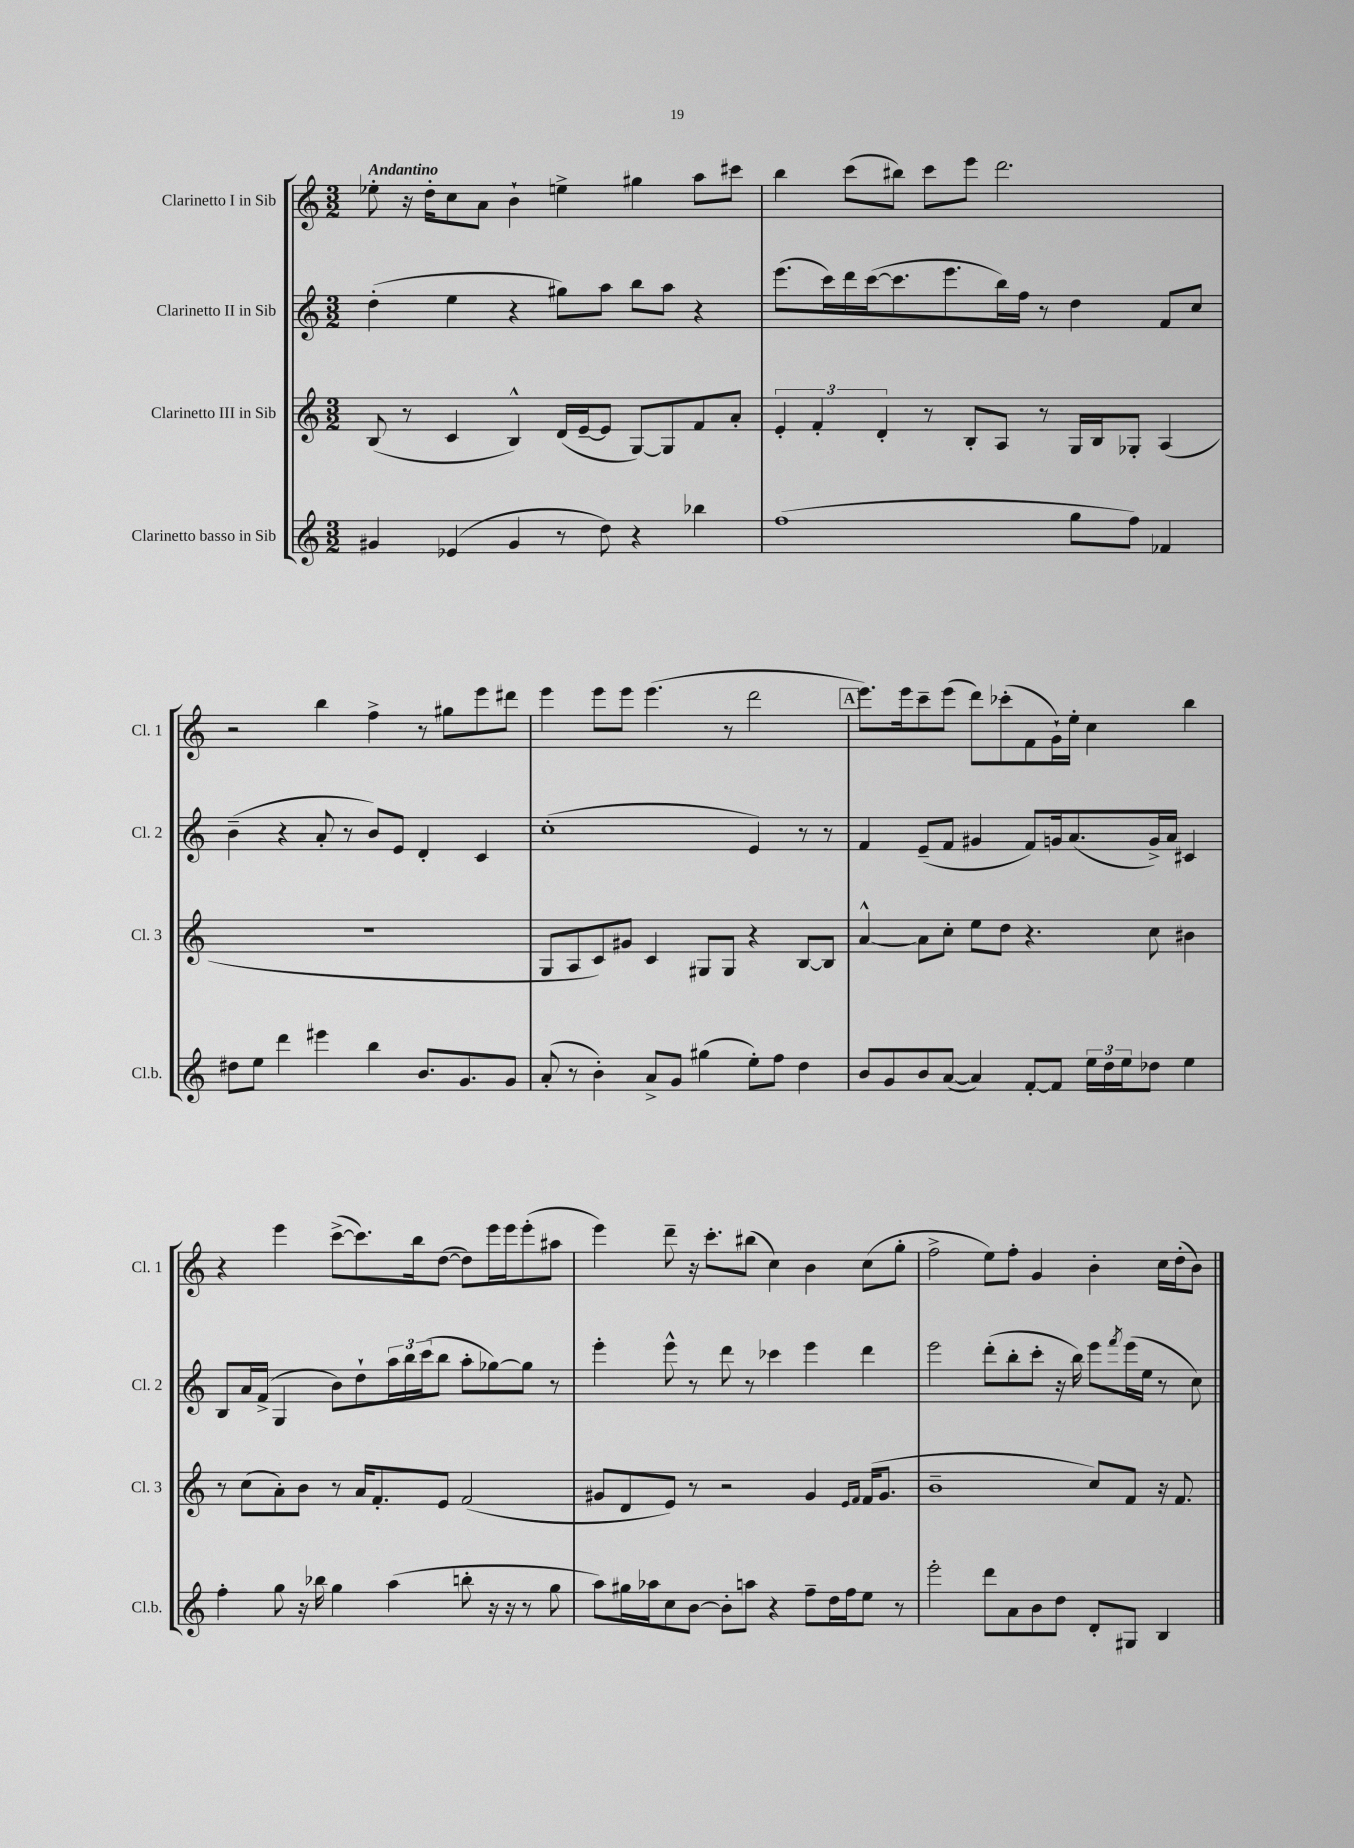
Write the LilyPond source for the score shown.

<<
\new StaffGroup <<
\new Staff = "s0" \with { instrumentName = "Clarinetto I in Sib" shortInstrumentName = "Cl. 1" } {
    \clef treble \key c \major \numericTimeSignature \time 3/2 \tempo "Andantino"
    ees''8-. r16 d''16-. c''8 a'8 b'4-! e''4-> gis''4 a''8 cis'''8 |
    b''4 c'''8( bis''8) c'''8 e'''8 d'''2. |
    r2 b''4 f''4-> r8 gis''8 e'''8 dis'''8 |
    e'''4 e'''8 e'''8 e'''4.( r8 d'''2 |
    \mark \markup { \box "A" } e'''8.) e'''16 c'''8-- e'''8( d'''8) ces'''8-.( f'8 g'16-!) e''16-. c''4 b''4 |
    r4 e'''4 c'''8~->( c'''8.) b''16 d''8~( d''8) e'''16 e'''16 e'''8-.( ais''8 |
    e'''4) d'''8-- r16 c'''8.-. bis''8( c''4) b'4 c''8( g''8-. |
    f''2-> e''8) f''8-. g'4 b'4-. c''16 d''16-.( b'8) \bar "|." |
}
\new Staff = "s1" \with { instrumentName = "Clarinetto II in Sib" shortInstrumentName = "Cl. 2" } {
    \clef treble \key c \major \numericTimeSignature \time 3/2
    d''4-.( e''4 r4 gis''8) a''8 b''8 a''8 r4 |
    e'''8.( c'''16) d'''16 c'''16~( c'''8. e'''8. b''16) f''16 r8 d''4 f'8 c''8 |
    b'4--( r4 a'8-. r8 b'8) e'8 d'4-. c'4 |
    c''1-.( e'4) r8 r8 |
    \mark \markup { \box "A" } f'4 e'8--( f'8 gis'4 f'8) g'16 a'8.( g'16->) a'16 cis'4 |
    b8 a'16 f'16->( g4 b'8) d''8-! \tuplet 3/2 { a''16 b''16 c'''16( } b''8 a''8-. ges''8~) ges''8 r8 |
    e'''4-. e'''8-^ r8 d'''8 r8 ces'''4 e'''4 d'''4 |
    e'''2 d'''8-.( b''8-. c'''8-. r16 b''16) e'''8 \acciaccatura { f'''8 } e'''16( e''16 r8 c''8) \bar "|." |
}
\new Staff = "s2" \with { instrumentName = "Clarinetto III in Sib" shortInstrumentName = "Cl. 3" } {
    \clef treble \key c \major \numericTimeSignature \time 3/2
    b8( r8 c'4 b4-^) d'16( e'16~-- e'8 g8~) g8 f'8 a'8-. |
    \tuplet 3/2 { e'4-. f'4-. d'4-. } r8 b8-. a8 r8 g16 b16 ges8-. a4( |
    R1. |
    g8 a8 c'8) gis'8 c'4 gis8 gis8 r4 b8~ b8 |
    \mark \markup { \box "A" } a'4~-^ a'8 c''8-. e''8 d''8 r4. c''8 bis'4 |
    r8 c''8( a'8-.) b'8 r8 a'16 f'8.-. e'8 f'2( |
    gis'8 d'8 e'8) r8 r2 gis'4 \grace { e'16 f'16 } f'16( gis'8. |
    b'1-- c''8) f'8 r16 f'8. \bar "|." |
}
\new Staff = "s3" \with { instrumentName = "Clarinetto basso in Sib" shortInstrumentName = "Cl.b." } {
    \clef treble \key c \major \numericTimeSignature \time 3/2
    gis'4 ees'4( gis'4 r8 d''8) r4 bes''4 |
    f''1( g''8 f''8) fes'4 |
    dis''8 e''8 d'''4 eis'''4 b''4 b'8. g'8. g'8 |
    a'8-.( r8 b'4-.) a'8-> g'8 gis''4( e''8-.) f''8 d''4 |
    \mark \markup { \box "A" } b'8 g'8 b'8 a'8~( a'4) f'8~-. f'8 \tuplet 3/2 { e''16 d''16 e''16 } des''8 e''4 |
    f''4-. g''8 r16 bes''16 g''4 a''4( b''8-. r16 r16 r8 g''8 |
    a''8) gis''16 aes''16 c''8 b'8~ b'8-. a''8 r4 f''8-- d''16 f''16 e''8 r8 |
    e'''2-. d'''8 a'8 b'8 d''8 d'8-. gis8 b4 \bar "|." |
}
>>
>>
\layout { \context { \Score \remove "Bar_number_engraver" } }
